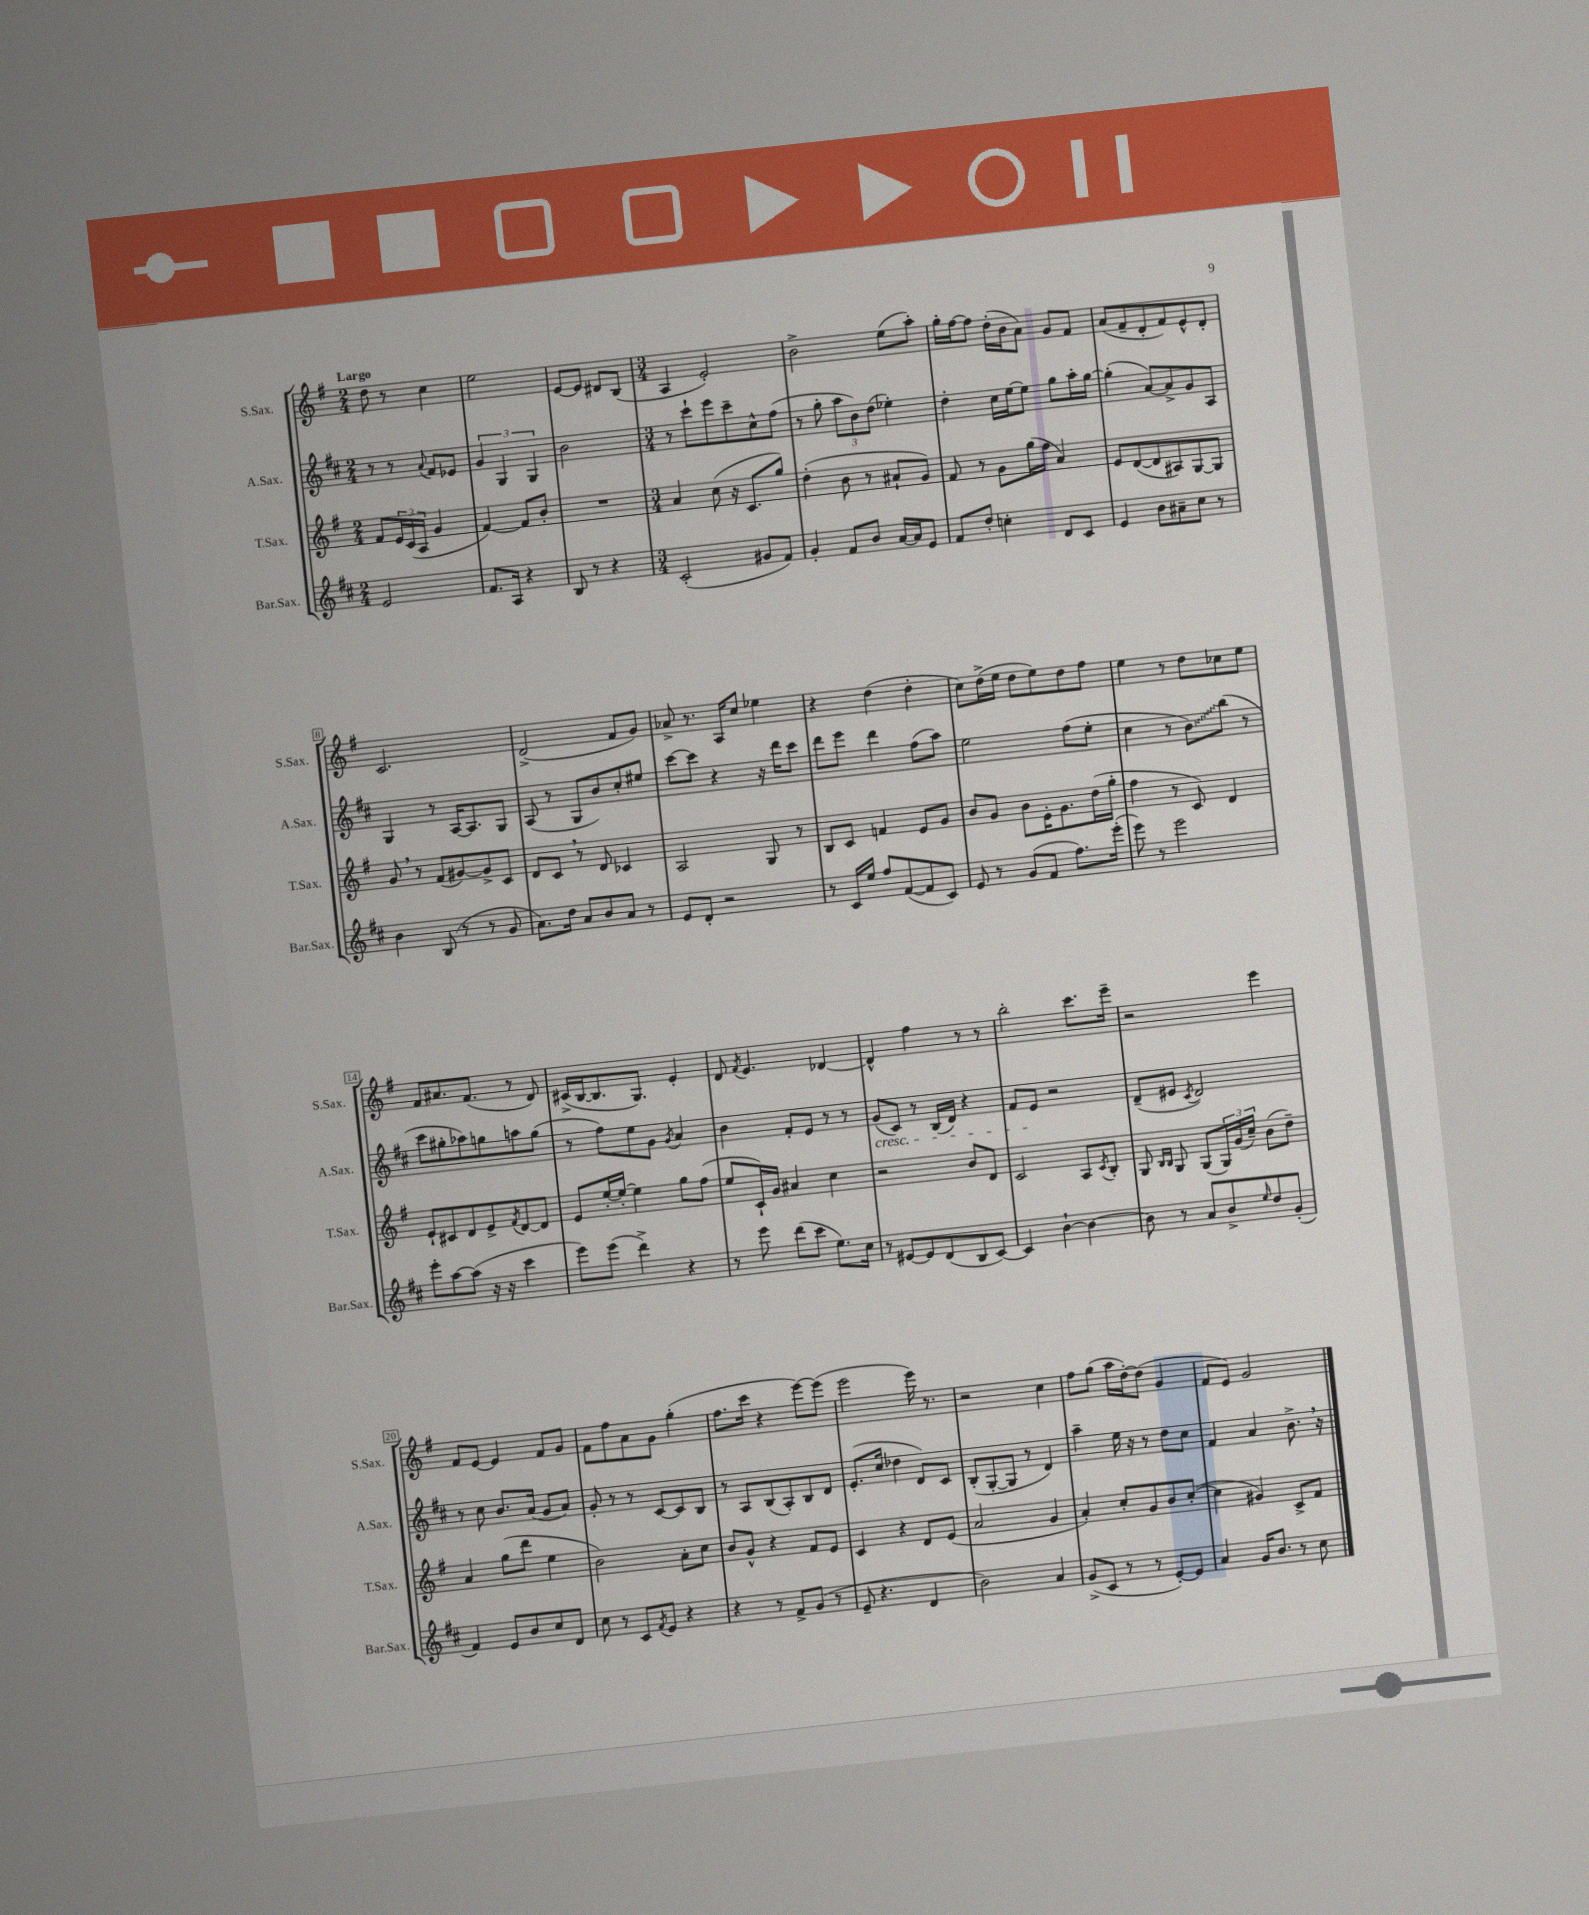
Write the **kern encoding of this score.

**kern	**kern	**kern	**kern
*staff4	*staff3	*staff2	*staff1
*clefG2	*clefG2	*clefG2	*clefG2
*k[f#c#]	*k[f#]	*k[f#c#]	*k[f#]
*M2/4	*M2/4	*M2/4	*M2/4
2e	8f#	8r	8dd
.	24e	8r	8r
.	(24c	.	.
.	24A	.	.
.	.	8qqa	.
.	4g	8f#	4cc
.	.	8e-	.
=	=	=	=
8.f#	[4f#)	6g	2ee
.	.	6G	.
16A	.	.	.
4r	8f#]	.	.
.	.	6G	.
.	8b'	.	.
=	=	=	=
8B	2r	2b	[8e
8r	.	.	8e]
4r	.	.	8d#
.	.	.	(8B
=	=	=	=
*M3/4	*M3/4	*M3/4	*M3/4
(2c#'	4a	8r	4A
.	.	8ccc#`	.
.	(8cc	8eee	2e')
.	16r	8ccc#~	.
.	8.c	.	.
8g#	.	8cc#^^	.
8f#)	8gg)	(8ff#	.
=	=	=	=
4g'	(4dd'	8r	2b^
.	.	8gg'	.
8f#	8b	12aa	.
.	.	12b)	.
8b	8r	.	.
.	.	(12dd	.
[16a	8a#`	4ee-')	(8ee
16a]	.	.	.
8e	8g)	.	8aa')
=	=	=	=
8f#	8f#	4dd'	16gg'
.	.	.	[16ff#
8dd'	8r	.	8ff#]
4cc'	8g	16cc#	(16dd'
.	.	[16ee	16b
.	(16gg	8ee]	8a)
.	16ff#	.	.
8d	4a)	8gg	8g
8c#	.	16aa'	8f#
.	.	[16gg	.
=	=	=	=
4e	8e	(4gg']	(8a
.	([8d	.	8f#~
8b	8d]	[8a)	8d'
8a#~	8A#)	8a^]	8f#)
8cc#	[8G	8g	8e^^
8r	8G]	8A	8d'
=	=	=	=
4b	8g	4G	2.c
.	8r	.	.
(8B	(8f#	8r	.
8r	[8g#)	[16A	.
.	.	8.A]	.
8r	8g#^]	.	.
8g	8c	8G	.
=	=	=	=
8.a)	8d	(8A	(2d^
.	8c	8r	.
16dd	.	.	.
8a	8r	8G	.
8b	8d	8b)	.
8a	4c-	8cc#'	8f#
8r	.	8ee#	8g)
=	=	=	=
8e	2A	[8ccc#	8a-^
8d'	.	8ccc#]	8.r
2r	.	4r	.
.	.	.	16A
.	.	.	8cc
.	8G	16r	4ee-
.	.	16ddd	.
.	8r	8ccc#	.
=	=	=	=
8r	8B	8ddd	4r
16c#	8c	8eee	.
16ee	.	.	.
8ff#	4f	4ddd	(4dd
([8f#	.	.	.
8f#]	8e	(8ff#	4dd'
8c#)	8g	8aa)	.
=	=	=	=
8e	8b	2ee	8cc)
8r	8g	.	(16dd^
.	.	.	16ee
(8g	8b	.	8dd
8f#	16e'	.	8ee)
.	8.g	.	.
8.ff#)	.	(8ff#	8dd
.	(16dd	8ee'	8ff#
(16eee'	16gg'	.	.
=	=	=	=
8eee)	4ff#	4cc#	4ee
8r	.	.	.
2eee	8r	8r	8r
.	8c)	8b)	8dd
.	4d	(8bb	8cc-
.	.	8r	8ee
=	=	=	=
8eee'	8e`	8ccc#	8f#
[8aa	8c#	8gg#'	8.a#
(8aa]	8d	8aa-)	.
.	.	.	(8.f#
16r	8e^	8gg	.
16r	.	.	.
.	8qf#	.	.
4ccc#	[8d	8aa	8r
.	8d]	(8gg	8d)
=	=	=	=
8eee)	8e	8r	(16c#^
.	.	.	[16B
(8eee	[16ee'	8ff#)	8.B]
.	16ee'_	.	.
4ddd^)	4ee]	8ee	.
.	.	.	8.G)
.	.	8g	.
.	.	8qg	.
4r	8gg	4a	4e'
.	(8ff#	.	.
=	=	=	=
8r	8ee	4b	8d
.	.	.	8qf#
8eee	16c`)	.	4.e
.	16g	.	.
(8ddd	4a#	8f#'	.
8ccc#	.	8e	.
8.ee)	4cc	8r	[4d-
.	.	8r	.
16cc#	.	.	.
=	=	=	=
8r	2r	(8g	4d-^^]
[8e#	.	8c#)	.
8e#]	.	8r	4ff#
(8d	.	(16B	.
.	.	16d)	.
8B	8b	4r	8r
[8c#)	8d	.	8r
=	=	=	=
4c#]	2c	8f#	2bb'
.	.	8e	.
[4b`	.	2r	.
4b_	8A	.	8.ccc
.	8qc	.	.
.	8B'	.	.
.	.	.	16eee~
=	=	=	=
8b]	8G	(8d~	2r
.	16qqB	.	.
.	16qqB	.	.
8r	8G	8e#	.
.	.	8qc#	.
8a	(8G	2d)	.
8b^	24G)	.	.
.	(24g	.	.
.	24cc~)	.	.
16qqee	.	.	.
8dd	(8b	.	4eee
(8g'	8dd~)	.	.
=	=	=	=
4f#)	4a	8r	8f#
.	.	8cc#	[8e
8e	(8gg	8.b	4e]
8b	8ddd	.	.
.	.	(16a	.
8cc#	4ee	8g	8f#
8d	.	8a)	8g
=	=	=	=
8cc#	2b)	8g'	8f#
8r	.	8r	8ff#
8c#	.	8r	8a
8qf#	.	.	.
8e	.	[8c#	8g
4r	8a'	8c#]	(4gg'
.	8cc	8B	.
=	=	=	=
4r	8b	8r	8.ff#
.	8g^^	8A	.
.	.	.	16ccc
8r	4r	(8B	4r
8f#^	.	8A')	.
(8g	8f#	8B	[8eee)
8r	8e	8d	(8eee]
=	=	=	=
8e~	4c	(8.e'	2eee
4.r	.	.	.
.	.	16cc#	.
.	4r	4dd-	.
4d	8d	8d)	16eee)
.	.	.	8.r
.	(8e	8c#	.
=	=	=	=
2b)	2a	(8B'	2r
.	.	[8G'	.
.	.	8G]	.
.	.	8r	.
4a	4g	4d)	4cc
=	=	=	=
(8g^	4a')	4aa~	8ff#
8c#	.	.	(8gg
8r	8cc'	16ee	16aa
.	.	16r	[16dd')
8r	8g	8r	(8dd]
[8e')	8b	8dd	4g
8e]	([8cc'	8cc#	.
=	=	=	=
4a	4cc]	4f#	8f#
.	.	.	8e)
16g	4g#)	4a	2g
8.b	.	.	.
8r	8c^	8.b^	.
8cc#	8f#	.	.
.	.	16r	.
==	==	==	==
*-	*-	*-	*-
